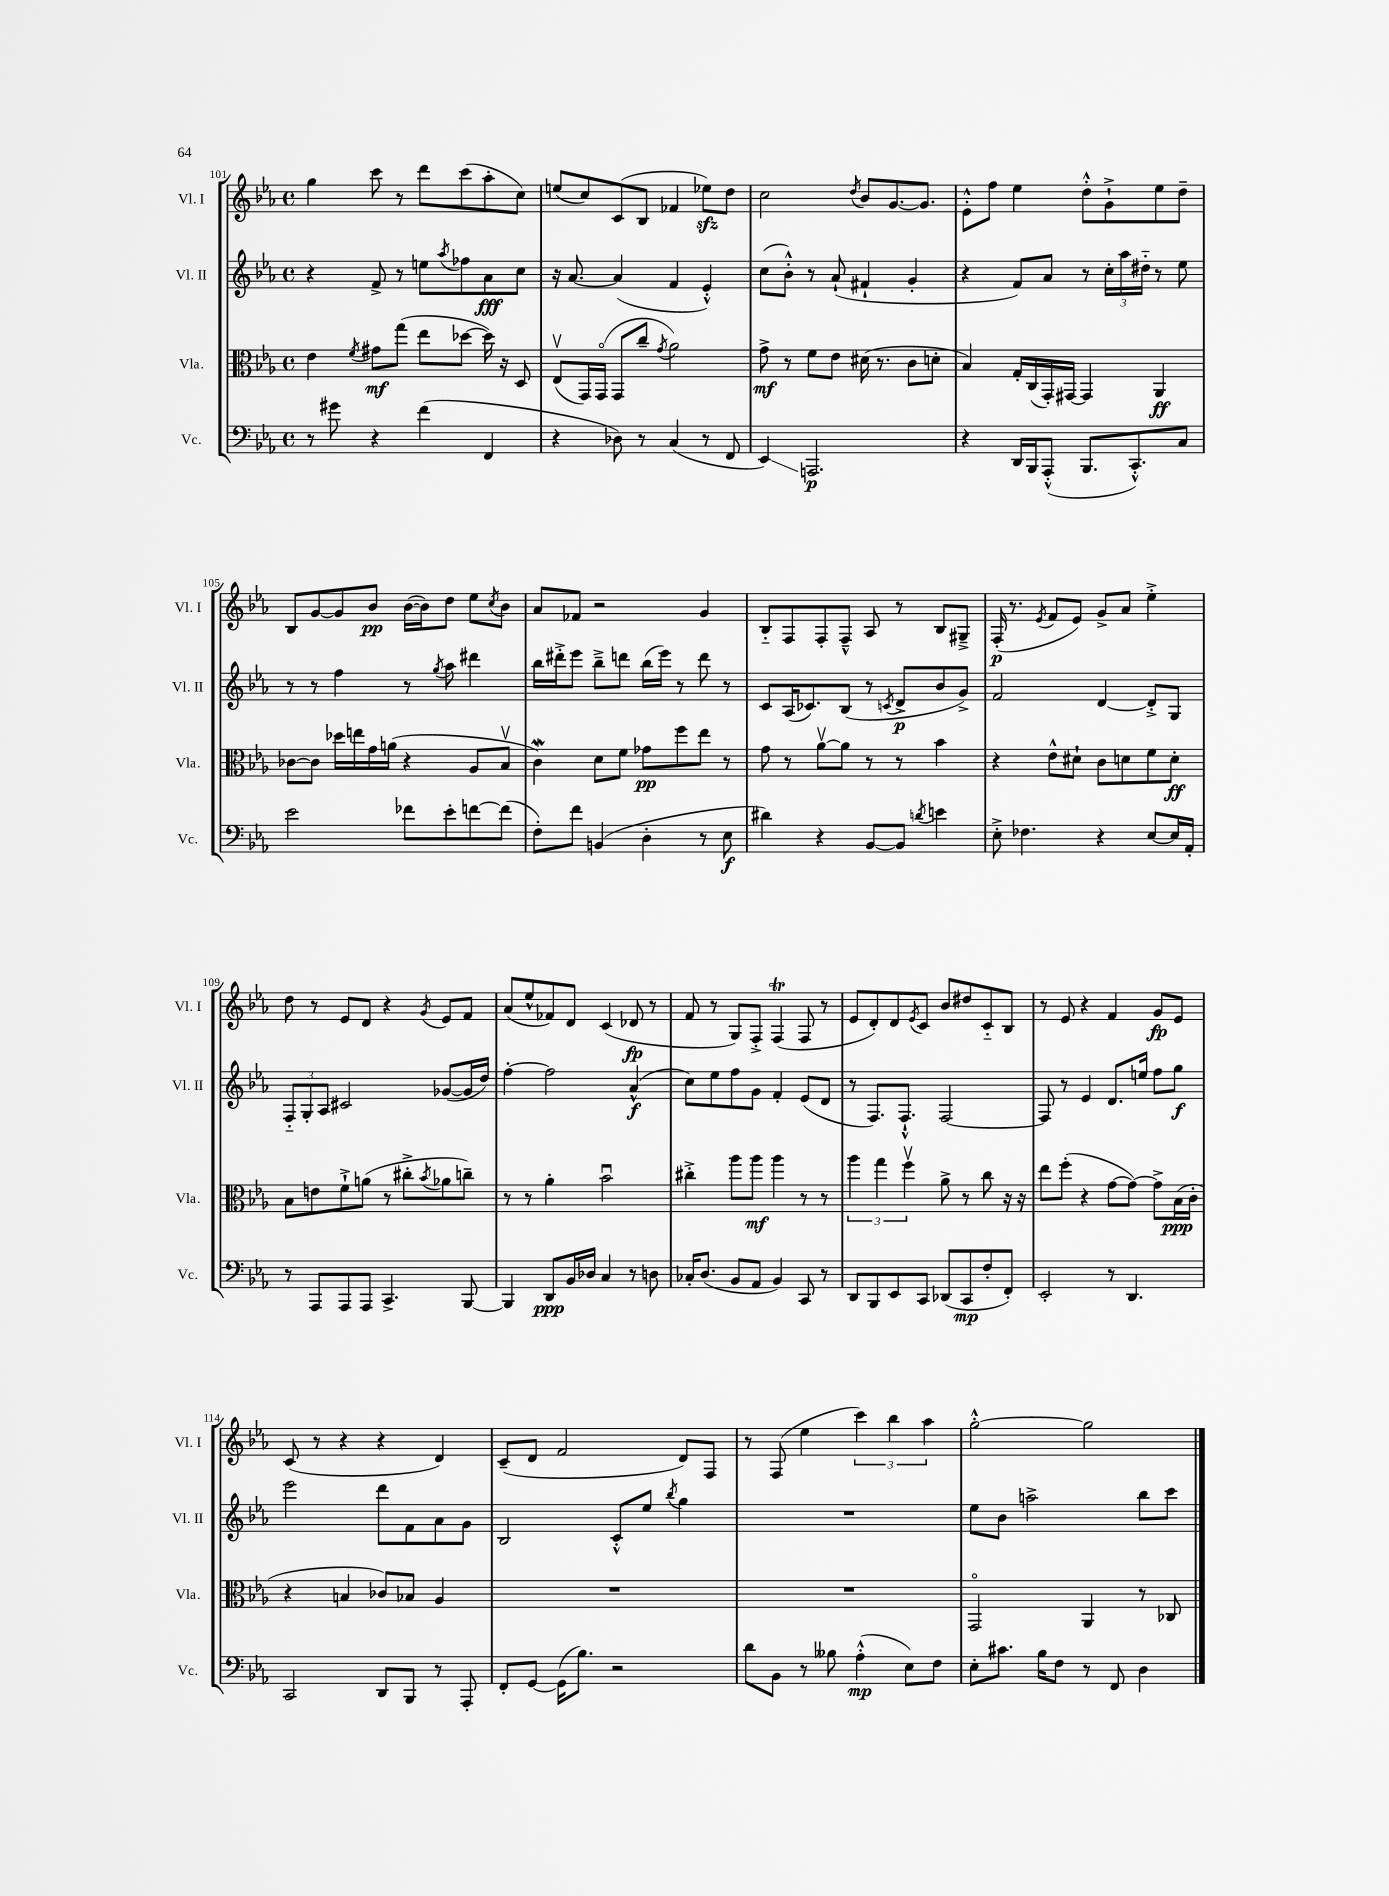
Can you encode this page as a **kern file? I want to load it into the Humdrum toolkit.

**kern	**kern	**kern	**kern
*staff4	*staff3	*staff2	*staff1
*clefF4	*clefC3	*clefG2	*clefG2
*k[b-e-a-]	*k[b-e-a-]	*k[b-e-a-]	*k[b-e-a-]
*M4/4	*M4/4	*M4/4	*M4/4
*met(c)	*met(c)	*met(c)	*met(c)
8r	4e-	4r	4gg
8g#	.	.	.
.	8qf	.	.
4r	8g#	8f^	8ccc
.	(8gg	8r	8r
(4f	8ee-	8ee	8ddd
.	.	8qaa-	.
.	[8dd-	8ff-	(8ccc
4FF	16dd-])	8a-	8aa-'
.	16r	.	.
.	8D	8cc	8cc)
=	=	=	=
4r	(8E-v	16r	(8ee
.	.	[8.a-	.
.	16GG)	.	8cc)
.	(16GGo	.	.
8D-)	8GG	(4a-]	(8c
8r	8cc~	.	8B-
.	8qg	.	.
(4C	2a-)	4f	4f-
8r	.	4e-'^^)	8ee-)
8FF	.	.	8dd
=	=	=	=
4EE-)	8g^	(8cc	2cc
.	8r	8b-'^^)	.
2.AAA	8f	8r	.
.	8e-	(8a-`	.
.	.	.	8qdd
.	(16d#	4f#`	8b-
.	8.r	.	.
.	.	.	[8.g
.	8c	4g'	.
.	.	.	8.g]
.	8d'	.	.
=	=	=	=
4r	4B-)	4r	8e-'^^
.	.	.	8ff
16DD	16G'	8f)	4ee-
16BBB-	(16C	.	.
(8AAA-'^^	16GG')	8a-	.
.	[16GG#	.	.
8.BBB-	4GG#]	8r	8dd'^^
.	.	24cc'	8g`^
.	.	24aa-	.
8.CC'^^)	.	.	.
.	.	24dd#'~	.
.	4AA-	8r	8ee-
8C	.	8ee-	8dd~
=	=	=	=
2e-	[8c-	8r	8B-
.	8c-]	8r	[8g
.	16dd-	4ff	8g]
.	16ee	.	.
.	16g	.	8b-
.	(16a	.	.
8f-	4r	8r	([16b-
.	.	.	16b-])
.	.	8qgg	.
8e-'	.	8aa-	8dd
[8f	8A-	4ddd#	8ee-
.	.	.	8qcc
(8f]	8B-v	.	8b-
=	=	=	=
8F')	4c)	16bb-	8a-
.	.	16ddd#'^	.
8f	.	8eee-	8f-
(4BB	8d	8bb-~^	2r
.	8f	8ddd	.
4D'	8g-	(16bb-	.
.	.	16eee-)	.
.	8ff	8r	.
8r	8ee-	8ddd	4g
8E-	8r	8r	.
=	=	=	=
4d#)	8g	8c	8B-'~
.	8r	(16A-	8F
.	.	8.c-)	.
4r	[8a-v	.	8F'
.	8a-]	(8B-	8F~^^
[8BB-	8r	8r	8A-
.	.	8qc	.
8BB-]	8r	8d^	8r
8qd	.	.	.
4e	4b-	8b-	8B-
.	.	8g^)	8G#~^
=	=	=	=
8E-'^	4r	2f	(16F'
.	.	.	8.r
4.F-	.	.	.
.	.	.	8qe-
.	8e-^^	.	8f
.	8d#`	.	8e-)
4r	8c	[4d	8g^
.	8d	.	8a-
[8E-	8f	8d'^]	4ee-'^
16E-]	8d'	8G	.
16AA-'	.	.	.
=	=	=	=
8r	8B-	12F'~	8dd
.	.	12G'	.
8AAA-	8e	.	8r
.	.	12A-	.
8AAA-	8f`^	2c#	8e-
8AAA-	(8a	.	8d
4.CC^	8r	.	4r
.	8cc#'^	.	.
.	8qb-	.	8qg
.	8a-	([8g-	8e-
[8BBB-	8cc~)	16g-]	8f
.	.	16dd)	.
=	=	=	=
4BBB-]	8r	[4ff'	(8a-
.	8r	.	8ee-^^
8DD	4a-'	2ff]	8f-)
16BB-	.	.	8d
16D-	.	.	.
4C	2b-u	.	(4c
8r	.	(4a-^^	8d-
8D	.	.	8r
=	=	=	=
16C-'	4cc#'^	8cc)	8f
(8.D	.	.	.
.	.	8ee-	8r
8BB-	8aa-	8ff	8G)
8AA-	8aa-	8g	8F'^
4BB-)	4aa-	4f'	(4F
8CC	8r	(8e-	8F
8r	8r	8d	8r
=	=	=	=
8DD	6aa-	8r	8e-
8BBB-	.	8.F)	8d')
.	6gg	.	.
8EE-	.	.	8d
.	.	8.F`^^	.
.	6ffv	.	.
.	.	.	8qe-
8CC	.	.	8c
(8DD-	8a-^	[2F	8b-
8CC	8r	.	8dd#
8F'	8cc	.	8c'~
8FF')	16r	.	8B-
.	16r	.	.
=	=	=	=
2EE-'	8ee-	8F]	8r
.	(8ff'	8r	8e-
.	4r	4e-	4r
8r	[8g	8.d	4f
4.DD	8g_)	.	.
.	.	16ee	.
.	8g^]	8ff	8g
.	(16B-	8gg	8e-
.	16c'	.	.
=	=	=	=
2CC	4r	2eee-	(8c
.	.	.	8r
.	4B	.	4r
8DD	8c-)	8ddd	4r
8BBB-	8B-	8f	.
8r	4A-	8a-	4d)
8AAA-'	.	8g	.
=	=	=	=
8FF'	1r	2B-	(8c~
[8GG	.	.	8d
(16GG]	.	.	2f
8.B-)	.	.	.
2r	.	8c'^^	.
.	.	8ee-	.
.	.	8qbb-	.
.	.	4gg	8d)
.	.	.	8F
=	=	=	=
8d	1r	1r	8r
8BB-	.	.	(8F
8r	.	.	4ee-
8B--	.	.	.
(4A-'^^	.	.	6ccc)
.	.	.	6bb-
8E-)	.	.	.
.	.	.	6aa-
8F	.	.	.
=	=	=	=
8E-'	2GGo	8ee-	[2gg'^^
8.c#	.	8b-	.
.	.	2aa^	.
16B-	.	.	.
8F	.	.	.
8r	4AA-	.	2gg]
8FF	.	.	.
4D	8r	8bb-	.
.	8C-	8ccc	.
==	==	==	==
*-	*-	*-	*-
